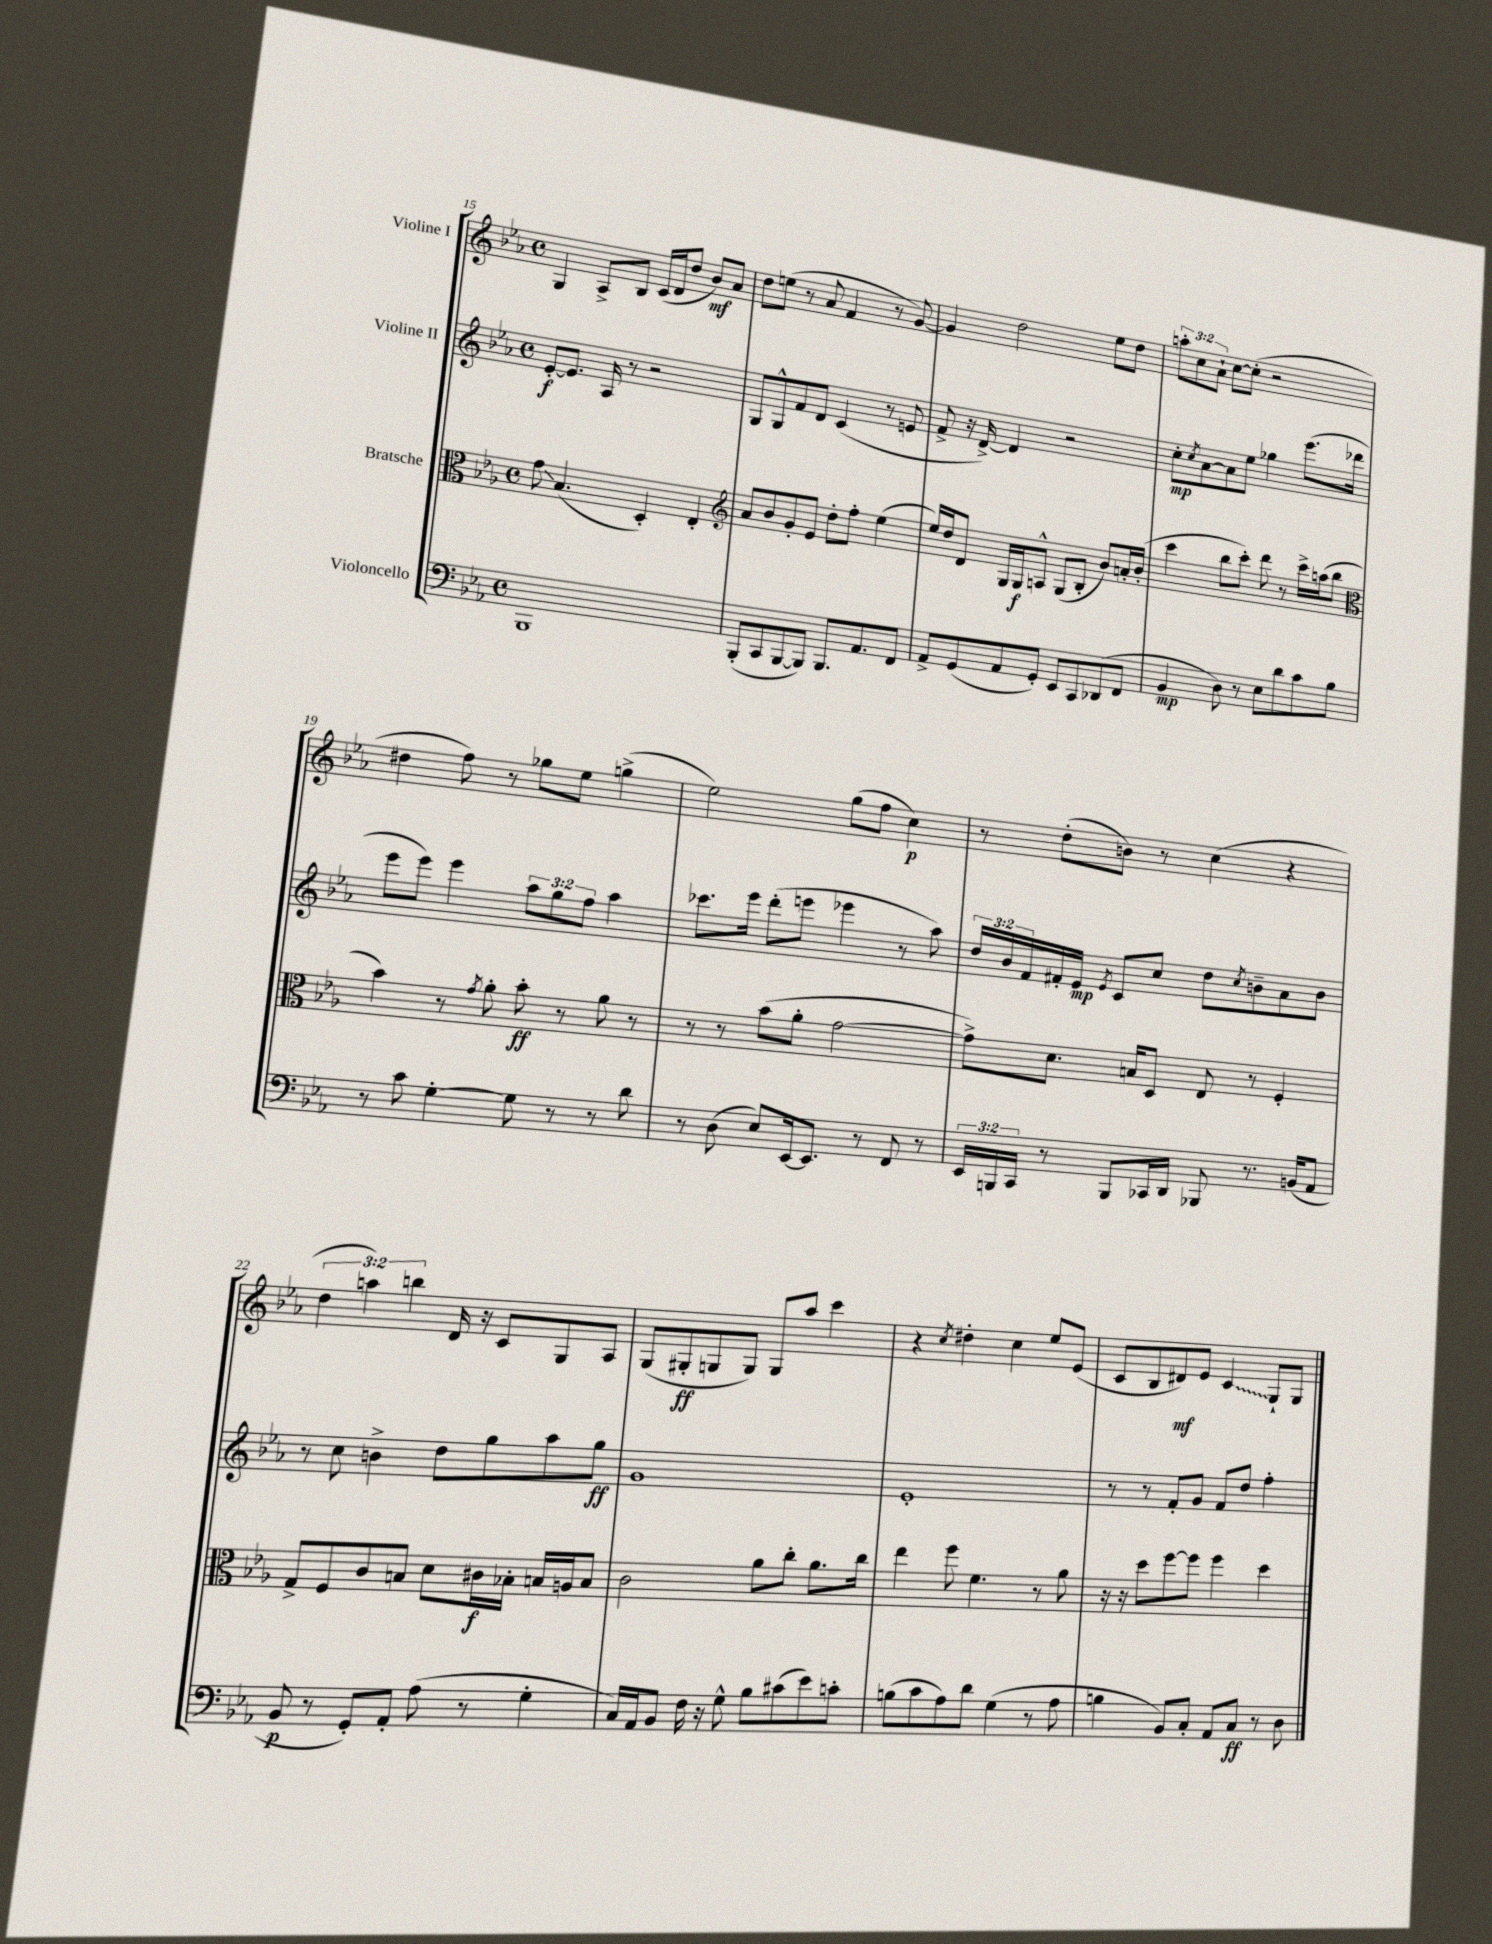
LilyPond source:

<<
\new StaffGroup <<
\new Staff = "s0" \with { instrumentName = "Violine I" } {
    \clef treble \key ees \major \defaultTimeSignature \time 4/4 \override Staff.TupletNumber.text = #tuplet-number::calc-fraction-text
    g4 aes8-> bes8 c'16( d'16 d''8 bes'8\mf) aes'8 |
    d''8 e''8( r8 aes'8 f'4 r8 g'8~) |
    g'4 d''2 ees''8 d''8 |
    \tuplet 3/2 { a''8-. c''8 aes'8-! } c''8~ c''8-.( r2 |
    dis''4 f''8) r8 ges''8 ees''8 g''4->( |
    ees''2) g''8( f''8 c''4\p) |
    r8 d''8-.( b'8) r8 c''4( r4 |
    \tuplet 3/2 { d''4 a''4) b''4 } d'16 r16 c'8 g8 aes8 |
    g8( gis8-.\ff g8 g8) g8 aes''8 c'''4 |
    r4 \acciaccatura { c''8 } dis''4-. c''4 ees''8 ees'8( |
    c'8 bes8 dis'8\mf) ees'8 \once \override Glissando.style = #'zigzag c'4\glissando g8-! g8 \bar "|." |
}
\new Staff = "s1" \with { instrumentName = "Violine II" } {
    \clef treble \key ees \major \defaultTimeSignature \time 4/4 \override Staff.TupletNumber.text = #tuplet-number::calc-fraction-text
    ees'8~-.\f ees'8. aes16 r8 r2 |
    g8 g8-^ f'8 d'8 c'4( r8 e'8 |
    f'8-> r16 d'16~->) d'4 r2 |
    c''8-.\mp \acciaccatura { c''8 } aes'8~ aes'8 ees''8 ges''4 ees'''8.( des'''16 |
    ees'''8 ees'''8) ees'''4 \tuplet 3/2 { aes''8 g''8 f''8 } aes''4 |
    ces'''8. ees'''16 d'''8-.( e'''8 ees'''4 r8 aes''8) |
    \tuplet 3/2 { d''16 bes'16 f'16 } fis'16-. ees'16\mp \acciaccatura { ees'8 } c'8 c''8 d''8 \acciaccatura { c''8 } b'8-- aes'8 b'8 |
    r8 c''8 b'4-> d''8 g''8 aes''8 g''8\ff |
    g'1 |
    ees'1-. |
    r8 r8 f'8-. g'8 f'8 d''8 f''4-. \bar "|." |
}
\new Staff = "s2" \with { instrumentName = "Bratsche" } {
    \clef alto \key ees \major \defaultTimeSignature \time 4/4
    g'8\glissando bes4.( d4-.) ees4-. |
    \clef treble aes'8 bes'8 g'8-. ees'8 d''8-. f''8-. ees''4( |
    ees''16) d''16 d'8 g16 g16\f a8-^ g8( bes8-. bes'8) a'16-. bes'16-.( |
    c'''4 bes''8 c'''8-.) d'''8 r8 c'''16-> a''16( bes''8 |
    \clef alto bes'4) r8 \acciaccatura { g'8 } aes'8-. bes'8-.\ff r8 aes'8 r8 |
    r8 r8 bes'8( aes'8-. g'2~ |
    g'8->) d'8. b16 d8 ees8 r8 f4-. |
    g8-> f8 c'8 b8 d'8 cis'16\f bes16-. b16 a16 b8 |
    c'2 aes'8 c''8-. aes'8. c''16 |
    ees''4 f''8 f'4. r8 aes'8 |
    r16 r16 d''8 f''8~ f''8 f''4 d''4 \bar "|." |
}
\new Staff = "s3" \with { instrumentName = "Violoncello" } {
    \clef bass \key ees \major \defaultTimeSignature \time 4/4 \override Staff.TupletNumber.text = #tuplet-number::calc-fraction-text
    bes,,1 |
    bes,,8-.( c,8 bes,,8~ bes,,8) bes,,8. aes,8. f,8 |
    aes,8-> g,8( aes,8 g,8-.) ees,8 c,8 des,8( f,8 |
    bes,4\mp d8) r8 ees8 d'8 c'8 bes8 |
    r8 c'8 g4~-. g8 r8 r8 d'8 |
    r8 d8( ees8) ees,16~ ees,8. r8 f,8 r8 |
    \tuplet 3/2 { ees,16 b,,16 c,16 } r8 b,,8 ces,16 d,16 bes,,8 r8. b,16( aes,8 |
    bes,8\p r8 g,8-.) aes,8-. aes8( r8 g4-. |
    c16) aes,16 bes,8 f16 r16 g8-^ bes8 cis'8( ees'8) c'8-. |
    b8( c'8 aes8) d'8 g4( r8 aes8 |
    b4 bes,8) c8-. aes,8 c8\ff r8 d8 \bar "|." |
}
>>
>>
\layout { \context { \Score currentBarNumber = #15 } }
